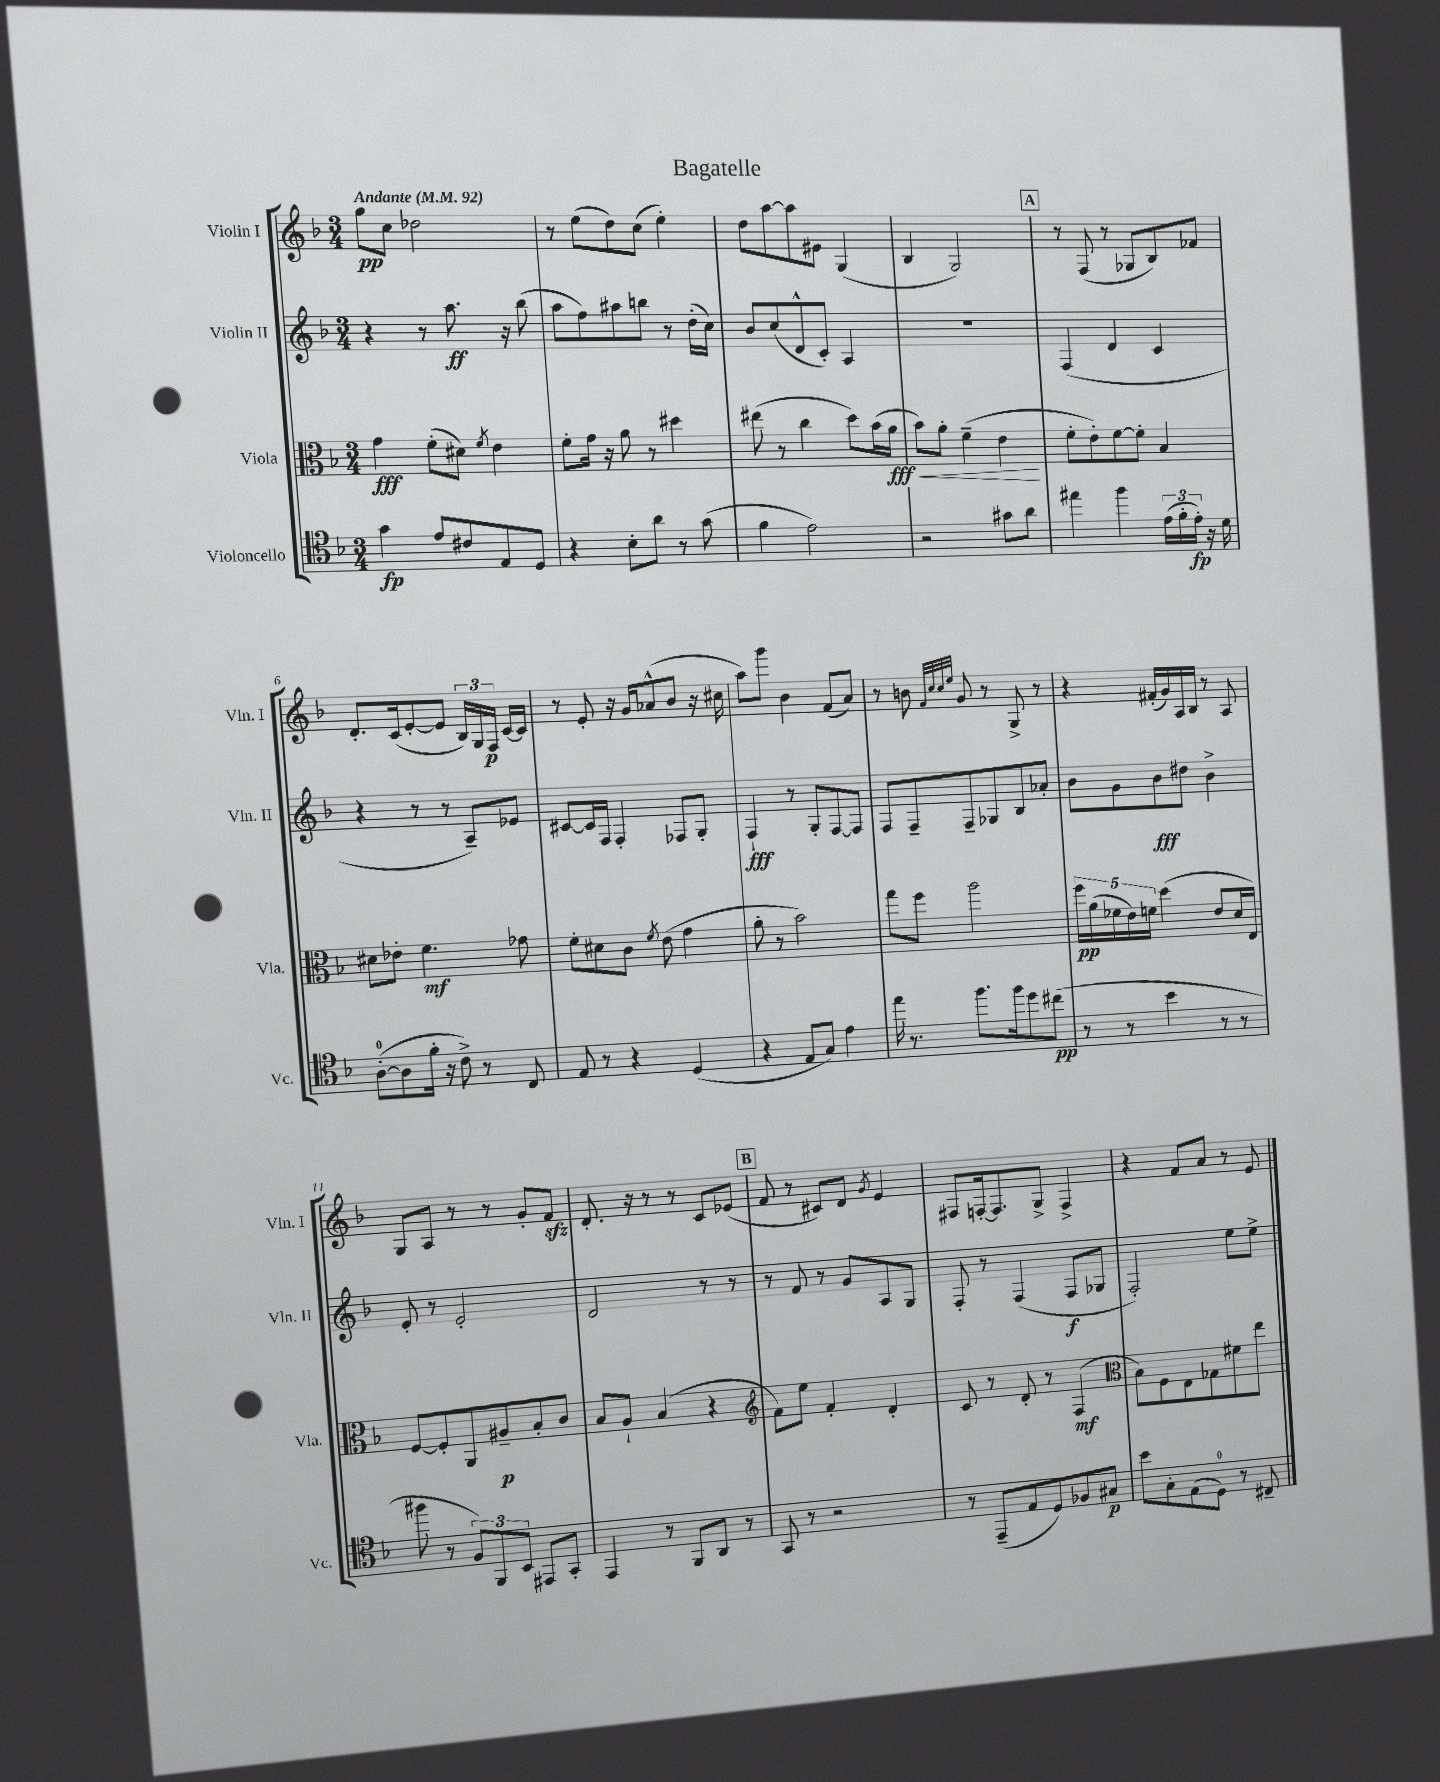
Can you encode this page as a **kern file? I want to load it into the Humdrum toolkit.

**kern	**dynam	**kern	**dynam	**kern	**dynam	**kern	**dynam
*part4	*part4	*part3	*part3	*part2	*part2	*part1	*part1
*staff4	*staff4	*staff3	*staff3	*staff2	*staff2	*staff1	*staff1
*I"Violoncello	*	*I"Viola	*	*I"Violin II	*	*I"Violin I	*
*I'Vc.	*	*I'Vla.	*	*I'Vln. II	*	*I'Vln. I	*
*clefC4	*	*clefC3	*	*clefG2	*	*clefG2	*
*k[b-]	*	*k[b-]	*	*k[b-]	*	*k[b-]	*
*M3/4	*	*M3/4	*	*M3/4	*	*M3/4	*
*MM92	*	*MM92	*	*MM92	*	*MM92	*
=1	=1	=1	=1	=1	=1	=1	=1
!	!	!	!	!	!	!LO:TX:a:B:t=Andante	!
4g\	fp	4g\	fff	4r	.	8gg\L	pp
.	.	.	.	.	.	8cc\J	.
8e/L	.	(8f'\L	.	8r	.	2dd-X\	.
8c#X/	.	8d#X\J)	.	8.aa\	ff	.	.
.	.	8qf/	.	.	.	.	.
8E/	.	4e\	.	.	.	.	.
.	.	.	.	16r	.	.	.
8D/J	.	.	.	(8bb-\	.	.	.
=2	=2	=2	=2	=2	=2	=2	=2
4r	.	8f'\L	.	8aa\L	.	8r	.
.	.	16g\Jk	.	8ff\)	.	(8ee\L	.
.	.	16r	.	.	.	.	.
8B-'\L	.	8a\	.	8aa#X\	.	8dd\)	.
8a\J	.	8r	.	8bbn\J	.	(8cc\J	.
8r	.	4dd#X\	.	8r	.	4ee'\)	.
(8g\	.	.	.	(16dd'\LL	.	.	.
.	.	.	.	16cc\JJ)	.	.	.
=3	=3	=3	=3	=3	=3	=3	=3
4f\	.	(8ee#X\	.	8b-/L	.	8dd\L	.
.	.	8r	.	(8cc/	.	[8aa\	.
2e\)	.	4cc\	.	8d^^/	.	8aa\]	.
.	.	.	.	8c'/J)	.	8e#X\J	.
.	.	8dd\L)	.	4A/	.	(4G/	.
.	.	(16b-\L	.	.	.	.	.
!	!	!	!LO:HP:b	!	!	!	!
.	.	16a\JJ	< fff	.	.	.	.
=4	=4	=4	=4	=4	=4	=4	=4
2r	.	8b-\L)	.	2.r	.	4B-/	.
.	.	8a'\J	.	.	.	.	.
.	.	(4f~\	.	.	.	2G/)	.
8g#X\L	.	4e\	.	.	.	.	.
8a\J	.	.	.	.	.	.	.
.	.	.	[	.	.	.	.
!!LO:REH:place=s1:t=A
=5	=5	=5	=5	=5	=5	=5	=5
4ee#X\	.	8f'\L	.	(4F/	.	8r	.
.	.	8e'\)	.	.	.	(8F/	.
4ff\	.	[8f\	.	4d/	.	8r	.
.	.	8f'\J]	.	.	.	8G-X/L	.
(24e\LL	.	4B-/	.	4c/	.	8B-/)	.
24f'\	.	.	.	.	.	.	.
24e'\JJ)	fp	.	.	.	.	.	.
16r	.	.	.	.	.	8f-X/J	.
16d\	.	.	.	.	.	.	.
!!LO:LB:g=z
=6	=6	=6	=6	=6	=6	=6	=6
([8A'\L	.	8d#X\L	.	4r	.	8.d'/L	.
8A\]	.	8e-X'\J	.	.	.	.	.
.	.	.	.	.	.	(16c/k	.
16f'\Jk	.	4.f\	mf	8r	.	[8e'/	.
16r	.	.	.	.	.	.	.
8c^\)	.	.	.	8r	.	8e/J]	.
8r	.	.	.	8A~/L)	.	24B-/LL)	.
.	.	.	.	.	.	24G/	.
.	.	.	.	.	.	24F/JJ	p
8C/	.	8g-X\	.	8e-X/J	.	[16c/LL	.
.	.	.	.	.	.	16c/JJ]	.
=7	=7	=7	=7	=7	=7	=7	=7
8E/	.	8f'\L	.	[8c#X/L	.	8r	.
8r	.	8d#X\	.	16c#/L]	.	8e'/	.
.	.	.	.	16F/JJ	.	.	.
4r	.	8c\J	.	4F'/	.	16r	.
.	.	.	.	.	.	16g/KL	.
.	.	8qf/	.	.	.	.	.
.	.	(8e\	.	.	.	(8a-X^^/	.
(4D/	.	4g\	.	8F-X/L	.	8b-/J	.
.	.	.	.	8G'/J	.	16r	.
.	.	.	.	.	.	16cc#X\	.
=8	=8	=8	=8	=8	=8	=8	=8
4r	.	8a'\	.	4F`/	fff	8aa\L)	.
.	.	8r	.	.	.	8ggg\J	.
8E/L	.	2b-\)	.	8r	.	4b-\	.
8G/J)	.	.	.	8G'/L	.	.	.
4e\	.	.	.	[8F/	.	(8f/L	.
.	.	.	.	8F/J]	.	8a/J)	.
=9	=9	=9	=9	=9	=9	=9	=9
16ee\	.	8gg\L	.	8F/L	.	8r	.
8.r	.	.	.	.	.	.	.
.	.	8ff\J	.	8F~/	.	8bn\	.
.	.	.	.	.	.	32qqf/LLL	.
.	.	.	.	.	.	32qqcc/	.
.	.	.	.	.	.	32qqcc/	.
.	.	.	.	.	.	32qqee/JJJ	.
8.ff\L	.	2aa\	.	8F~/	.	8g/	.
.	.	.	.	8G-X/	.	8r	.
16ff\k	.	.	.	.	.	.	.
8dd\	.	.	.	8B-/	.	8G^/	.
(8cc#X\J	pp	.	.	8a-X'/J	.	8r	.
=10	=10	=10	=10	=10	=10	=10	=10
8r	.	20ff\LL	pp	8b-\L	.	4r	.
.	.	(20a\	.	.	.	.	.
.	.	20f-X\	.	.	.	.	.
8r	.	.	.	8g\	.	.	.
.	.	20e\)	.	.	.	.	.
.	.	20fn\JJ	.	.	.	.	.
4b-\	.	(4dd\	.	8b-\	fff	(16f#X'/LL	.
.	.	.	.	.	.	16g/)	.
.	.	.	.	8dd#X\J	.	16A/	.
.	.	.	.	.	.	16B-/JJ	.
8r	.	8e/L	.	4b-^\	.	8r	.
8r	.	16d/L	.	.	.	8A/	.
.	.	16E/JJ)	.	.	.	.	.
!!LO:LB:g=z
=11	=11	=11	=11	=11	=11	=11	=11
8ff#X\	.	[8F/L	.	8e'/	.	8G/L	.
8r	.	8F'/]	.	8r	.	8A/J	.
12F/L)	.	8AA/	.	2e'/	.	8r	.
12FF/	.	.	.	.	.	.	.
.	.	8A#X~/	p	.	.	8r	.
12BB-/J	.	.	.	.	.	.	.
8EE#X/L	.	8B-'/	.	.	.	8g'/L	.
8GG'/J	.	8c/J	.	.	.	8fzz/J	.
=12	=12	=12	=12	=12	=12	=12	=12
4EE/	.	8B-/L	.	2d/	.	8.d'/	.
.	.	8A`/J	.	.	.	.	.
.	.	.	.	.	.	16r	.
8r	.	(4B-/	.	.	.	8r	.
8FF/L	.	.	.	.	.	8r	.
8AA/J	.	4r	.	8r	.	8c/L	.
8r	.	.	.	8r	.	(8e-X/J	.
!!LO:REH:place=s1:t=B
=13	=13	=13	=13	=13	=13	=13	=13
*	*	*clefG2	*	*	*	*	*
8GG/	.	8f\L)	.	8r	.	8f/	.
8r	.	8ee\J	.	8f/	.	8r	.
2r	.	4f'/	.	8r	.	8c#X/L)	.
.	.	.	.	8g/L	.	8d/J	.
.	.	.	.	.	.	8qg/	.
.	.	4d'/	.	8A/	.	4e/	.
.	.	.	.	8G/J	.	.	.
=14	=14	=14	=14	=14	=14	=14	=14
8r	.	8c/	.	8F'/	.	8F#X/L	.
(8EE~/L	.	8r	.	8r	.	[16Fn'/k	.
.	.	.	.	.	.	8.F/]	.
8E/	.	8d'/	.	(4F/	.	.	.
8D/)	.	8r	.	.	.	8G^/J	.
8F-X/	.	(4F/	mf	8F/L	f	4F^/	.
8G#X/J	p	.	.	8G-X/J	.	.	.
=15	=15	=15	=15	=15	=15	=15	=15
*	*	*clefC3	*	*	*	*	*
8b-\L	.	8B-\L)	.	2F'/)	.	4r	.
8G'\	.	8F\	.	.	.	.	.
(8E\	.	8E\	.	.	.	8f/L	.
8D\J)	.	8G-X\	.	.	.	8a/J	.
8r	.	8f#X\	.	8ee\L	.	8r	.
8C#X~/	.	8ee\J	.	8ee^\J	.	8e/	.
==	==	==	==	==	==	==	==
*-	*-	*-	*-	*-	*-	*-	*-
